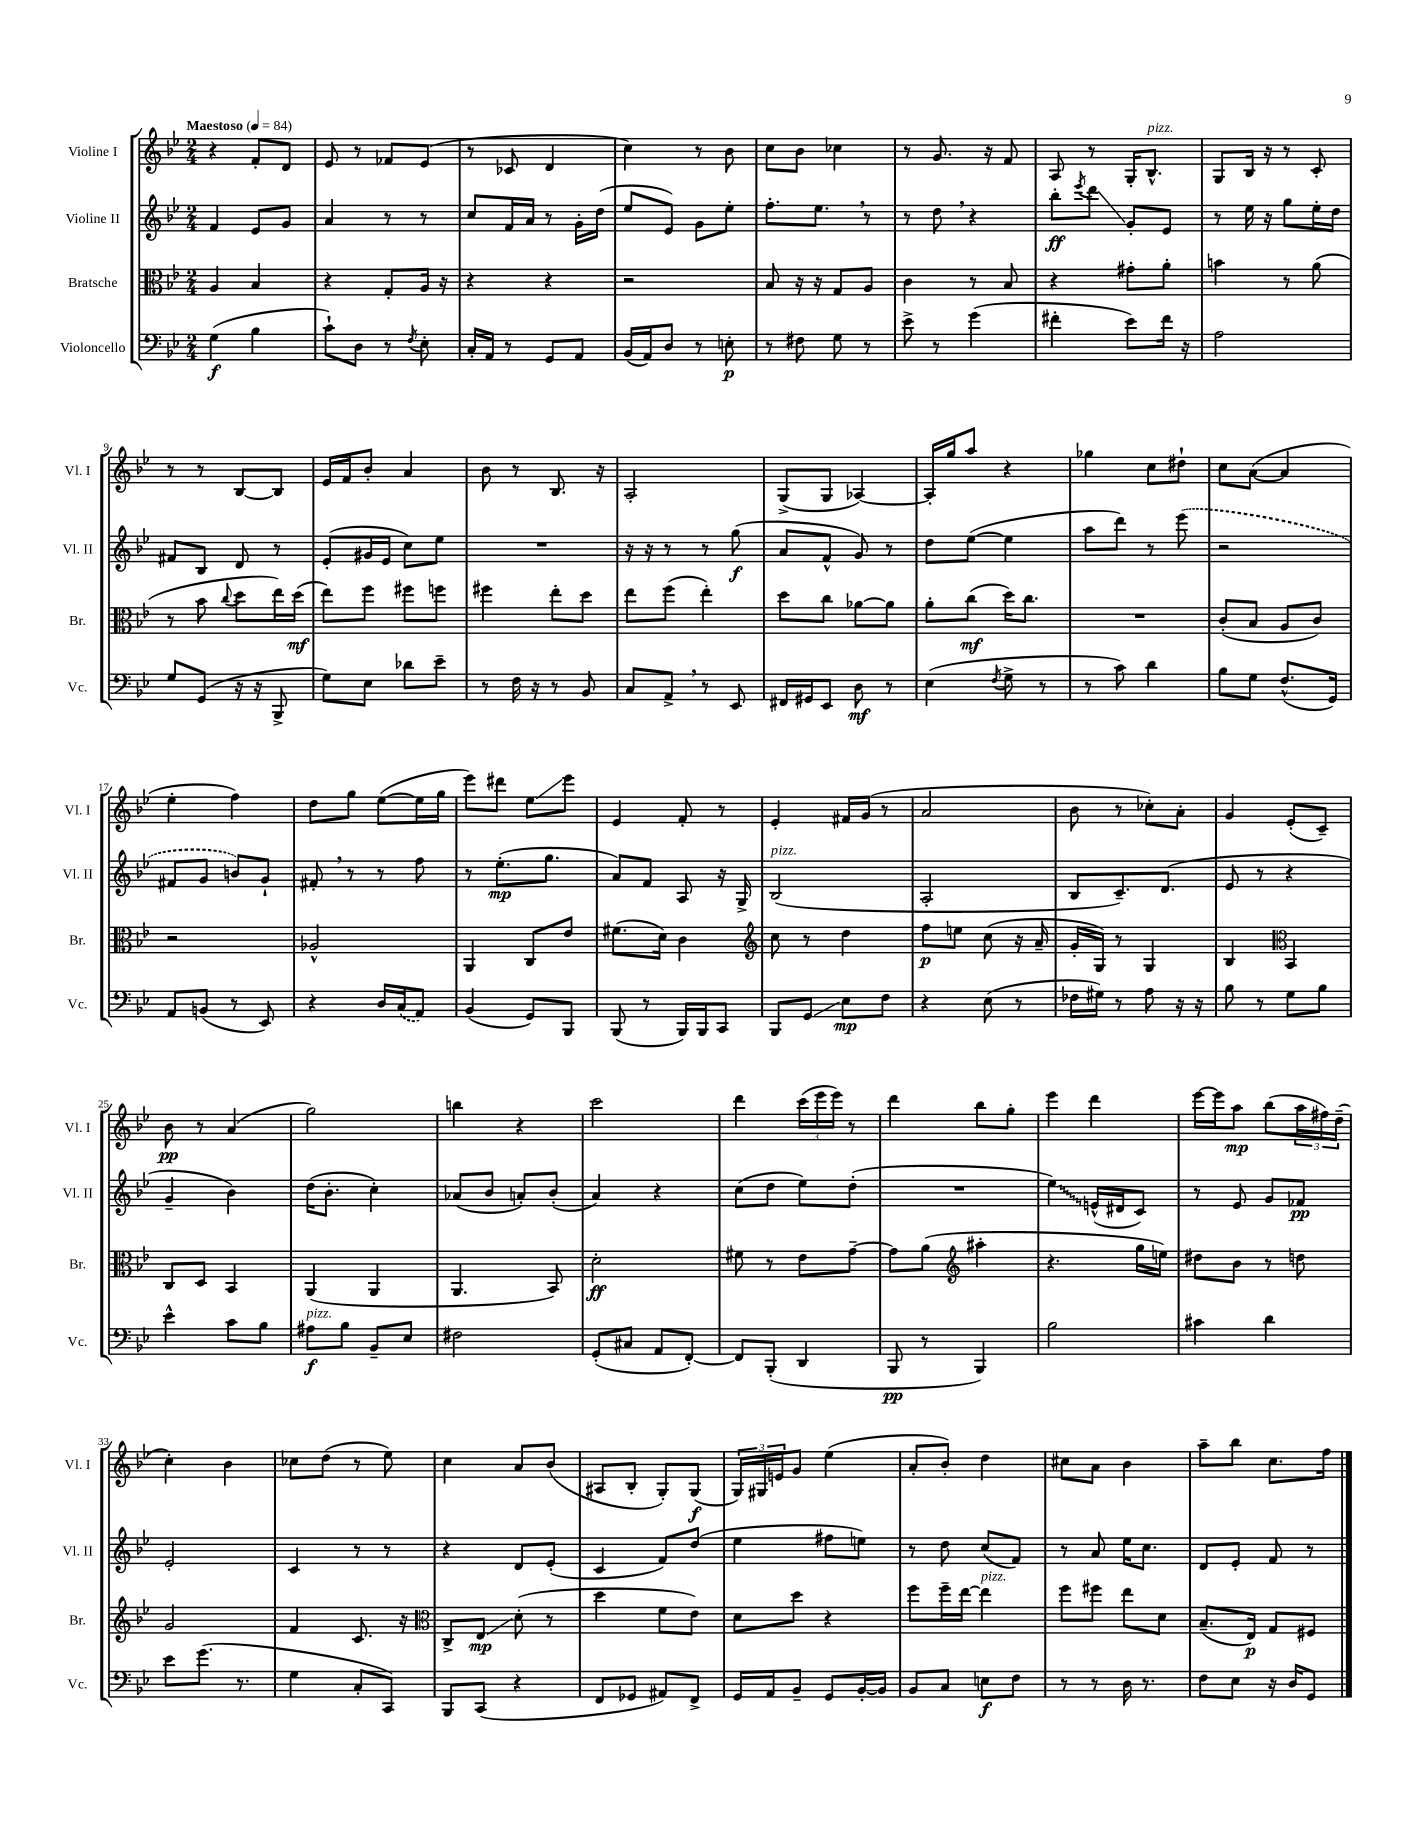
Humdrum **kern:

**kern	**kern	**kern	**kern
*staff4	*staff3	*staff2	*staff1
*clefF4	*clefC3	*clefG2	*clefG2
*k[b-e-]	*k[b-e-]	*k[b-e-]	*k[b-e-]
*M2/4	*M2/4	*M2/4	*M2/4
*MM84	*MM84	*MM84	*MM84
(4G	4A	4f	4r
4B-	4B-	8e-	8f'
.	.	8g	8d
=	=	=	=
8c`)	4r	4a	8e-
8D	.	.	8r
8r	8G'	8r	8f-
8qF	.	.	.
8E-'	16A	8r	(8e-
.	16r	.	.
=	=	=	=
16C'	4r	8cc	8r
16AA	.	.	.
8r	.	16f	8c-
.	.	16a	.
8GG	4r	8r	4d
8AA	.	16g'	.
.	.	(16dd	.
=	=	=	=
(16BB-	2r	8ee-	4cc)
16AA)	.	.	.
8D	.	8e-)	.
8r	.	8g	8r
8E'	.	8ee-'	8b-
=	=	=	=
8r	8B-	8.ff'	8cc
8F#	16r	.	8b-
.	16r	8.ee-	.
8G	8G	.	4cc-
8r	8A	8r	.
=	=	=	=
8e-^	4c	8r	8r
8r	.	8dd	8.g
(4g	8r	4r	.
.	.	.	16r
.	8B-	.	8f
=	=	=	=
4f#'	4r	8bb-'	8A
.	.	8qeee-	.
.	.	8ddd	8r
8e-)	8g#'	8g'	16G'
.	.	.	8.B-^^
16f#	8a'	8e-	.
16r	.	.	.
=	=	=	=
2A	4b	8r	8G
.	.	16ee-	16B-
.	.	16r	16r
.	8r	8gg	8r
.	(8a	16ee-'	8c'
.	.	16dd	.
=	=	=	=
8G	8r	8f#	8r
(8GG	8b-	8B-	8r
.	8qqcc	.	.
16r	8dd	8d	[8B-
16r	.	.	.
8BBB-^	16ee-)	8r	8B-]
.	(16dd	.	.
=	=	=	=
8G)	8ee-)	(8e-'	16e-
.	.	.	16f
8E-	8ff	16g#	8b-'
.	.	16e-	.
8d-	8ff#	8cc)	4a
8e-~	8ff	8ee-	.
=	=	=	=
8r	4ff#	2r	8b-
16F	.	.	8r
16r	.	.	.
8r	8ee-'	.	8.B-
8BB-	8dd	.	.
.	.	.	16r
=	=	=	=
8C	8ee-	16r	2A'
.	.	16r	.
8AA^	(8ff	8r	.
8r	4ee-')	8r	.
8EE-	.	(8gg	.
=	=	=	=
16FF#	8dd	8a	(8G^
16GG#	.	.	.
8EE-	8cc	8f^^	8G
8D	[8a-	8g)	[4A-)
8r	8a-]	8r	.
=	=	=	=
(4E-	8a'	8dd	16A-']
.	.	.	16gg
.	(8cc	([8ee-	8aa
8qF	.	.	.
8G^	16dd)	4ee-]	4r
.	8.cc	.	.
8r	.	.	.
=	=	=	=
8r	2r	8aa	4gg-
8c)	.	8ddd)	.
4d	.	8r	8cc
.	.	(8eee-	8dd#`
=	=	=	=
8B-	(8c'	2r	8cc
8G	8B-	.	([8a
(8.F^^	8A	.	4a]
.	8c)	.	.
16GG)	.	.	.
=	=	=	=
8AA	2r	8f#	4ee-'
(8BB	.	8g	.
8r	.	8b)	4ff)
8EE-)	.	8g`	.
=	=	=	=
4r	2A-^^	8f#'	8dd
.	.	8r	8gg
16D	.	8r	([8ee-
(16C	.	.	.
8AA)	.	8ff	16ee-]
.	.	.	16gg
=	=	=	=
(4BB-	4AA	8r	8eee-)
.	.	(8.ee-'	8ddd#
8GG)	8C	.	8ee-
.	.	8.gg	.
8BBB-	8e-	.	8eee-
=	=	=	=
(8BBB-	(8.f#	8a)	4e-
8r	.	8f	.
.	16d)	.	.
16BBB-)	4c	8A	8f'
16BBB-	.	.	.
8CC	.	16r	8r
.	.	16G^	.
=	=	=	=
*	*clefG2	*	*
8BBB-	8cc	(2B-	4e-'
8GG	8r	.	.
8E-	4dd	.	16f#
.	.	.	(16g
8F	.	.	8r
=	=	=	=
4r	8ff	2A'	2a
.	8ee	.	.
(8E-	(8cc	.	.
8r	16r	.	.
.	16a~	.	.
=	=	=	=
16F-	16g'	8B-	8b-
16G#)	16G)	.	.
8r	8r	8.c~)	8r
8A	4G	.	8cc-')
.	.	(8.d	.
16r	.	.	8a'
16r	.	.	.
=	=	=	=
8B-	4B-	8e-	4g
8r	.	8r	.
*	*clefC3	*	*
8G	4BB-	4r	(8e-'
8B-	.	.	8c~)
=	=	=	=
4e-^^	8C	4g~	8b-
.	8D	.	8r
8c	4BB-	4b-)	(4a
8B-	.	.	.
=	=	=	=
8A#	(4AA	(16dd	2gg)
.	.	8.b-'	.
8B-	.	.	.
8BB-~	4AA	4cc')	.
8E-	.	.	.
=	=	=	=
2F#	4.AA	(8a-	4bb
.	.	8b-	.
.	.	8a')	4r
.	8BB-)	(8b-'	.
=	=	=	=
(8GG'	2d'	4a)	2ccc
8C#	.	.	.
8AA	.	4r	.
[8FF')	.	.	.
=	=	=	=
8FF]	8f#	(8cc	4ddd
(8BBB-'	8r	8dd	.
4DD	8e-	8ee-)	(24ccc
.	.	.	24eee-
.	.	.	24eee-)
.	[8g~	(8dd'	8r
=	=	=	=
8BBB-	8g]	2r	4ddd
8r	(8a	.	.
*	*clefG2	*	*
4BBB-)	4aa#'	.	8bb-
.	.	.	8gg'
=	=	=	=
2B-	4.r	4ee-)	4eee-
.	.	(16e^^	4ddd
.	.	16d#	.
.	16gg	8c)	.
.	16ee)	.	.
=	=	=	=
4c#	8dd#	8r	[16eee-
.	.	.	16eee-]
.	8b-	8e-	8aa
4d	8r	8g	(8bb-
.	8dd	8f-	24aa
.	.	.	24ff#)
.	.	.	(24dd~
=	=	=	=
8e-	2g	2e-'	4cc')
(8.g	.	.	.
.	.	.	4b-
8.r	.	.	.
=	=	=	=
4G	4f	4c	8cc-
.	.	.	(8dd
8C'	8.c	8r	8r
8CC)	.	8r	8ee-)
.	16r	.	.
=	=	=	=
*	*clefC3	*	*
8BBB-	8C^	4r	4cc
(8CC	8E-	.	.
4r	(8d'	8d	8a
.	8r	(8e-'	(8b-
=	=	=	=
8FF	4dd	4c	8A#
8GG-	.	.	8B-'
8AA#)	8f	8f)	8G')
8FF^	8e-)	(8dd	(8G
=	=	=	=
16GG	8d	4ee-	24G)
.	.	.	24G#
16AA	.	.	.
.	.	.	24e
8BB-~	8dd	.	8g
8GG	4r	8ff#	(4ee-
[16BB-'	.	8ee)	.
16BB-]	.	.	.
=	=	=	=
8BB-	8ff	8r	8a'
8C	16ff~	8dd	8b-')
.	[16ee-	.	.
8E	4ee-]	(8cc	4dd
8F	.	8f)	.
=	=	=	=
8r	8ff	8r	8cc#
8r	8ff#	8a	8a
16D	8ee-	16ee-	4b-
8.r	.	8.cc	.
.	8d	.	.
=	=	=	=
8F	(8.B-~	8d	8aa~
8E-	.	8e-'	8bb-
.	16E-)	.	.
16r	8G	8f	8.cc
16D	.	.	.
8GG	8F#	8r	.
.	.	.	16ff
==	==	==	==
*-	*-	*-	*-
